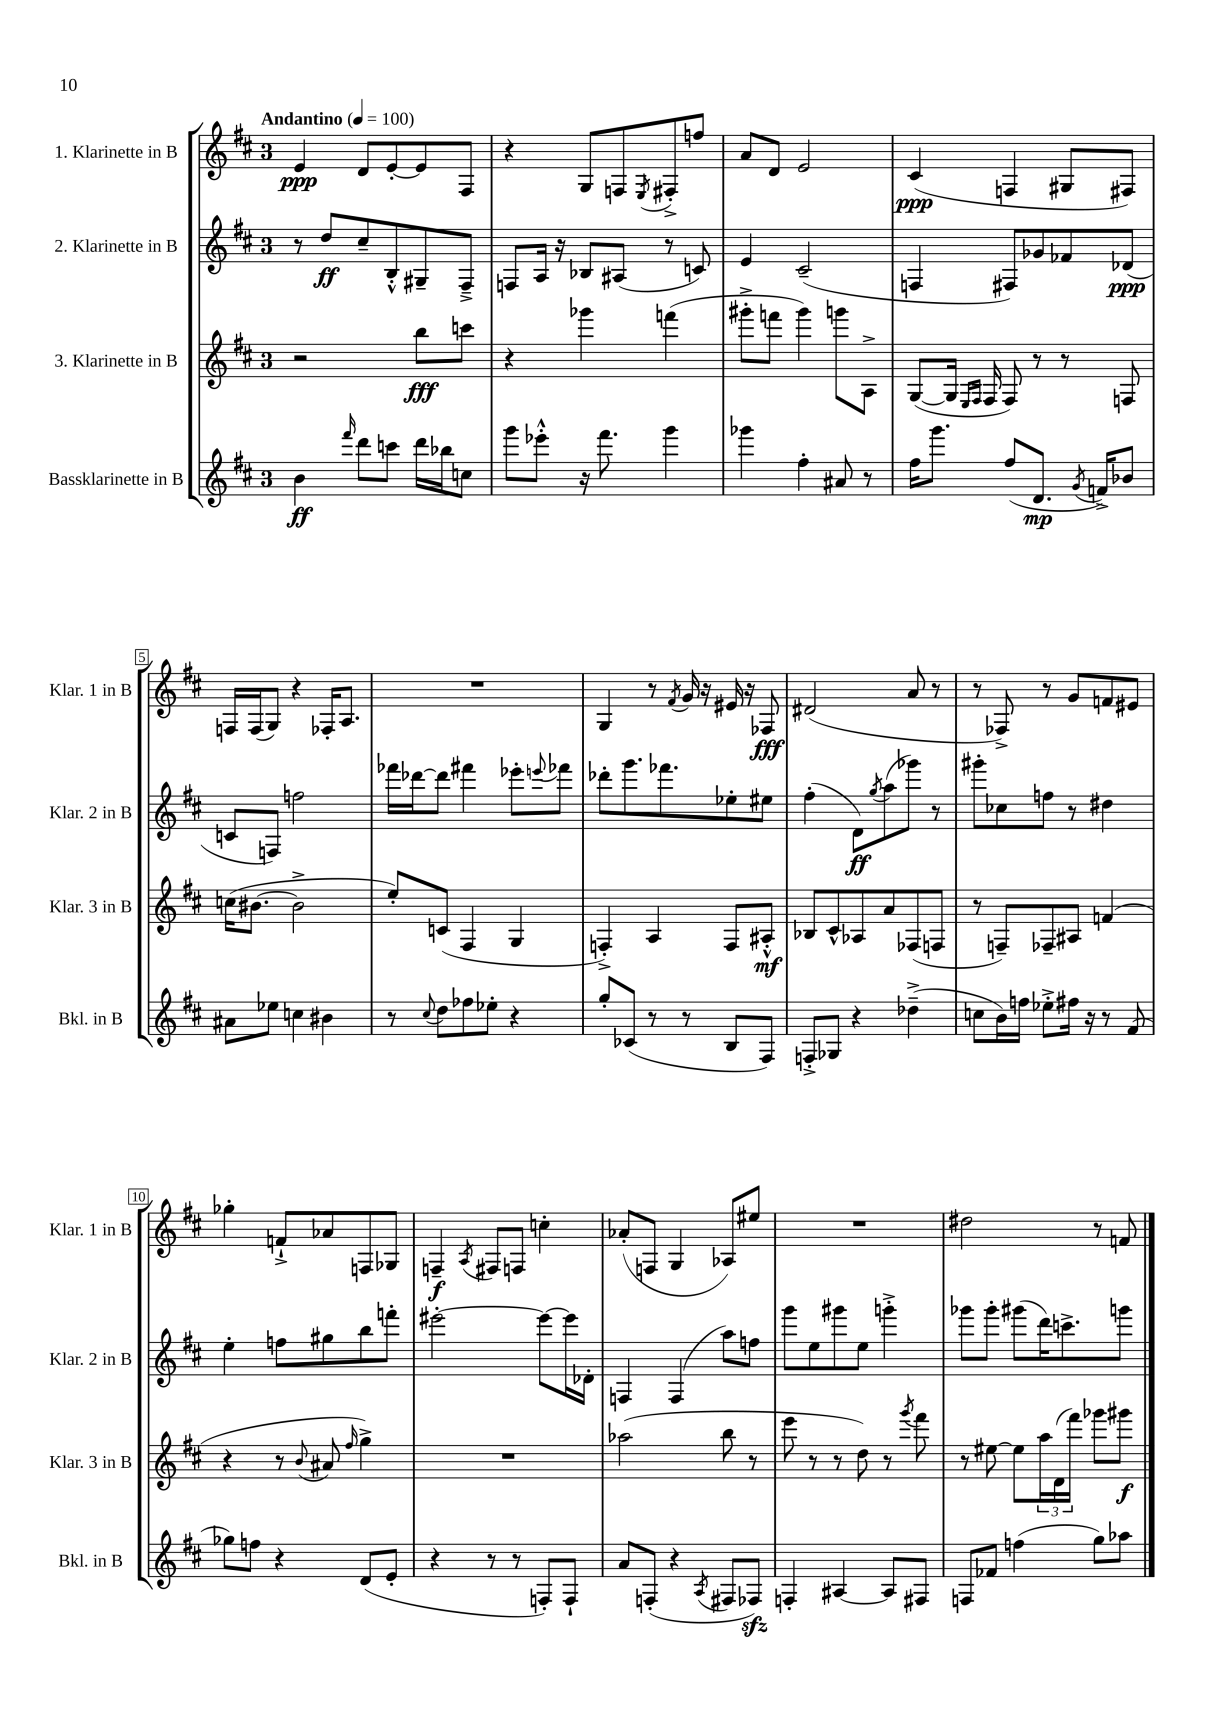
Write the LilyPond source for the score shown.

<<
\new StaffGroup <<
\new Staff = "s0" \with { instrumentName = "1. Klarinette in B" shortInstrumentName = "Klar. 1 in B" } {
    \clef treble \key d \major \once \override Staff.TimeSignature.style = #'single-digit \time 3/4 \tempo "Andantino" 4 = 100
    e'4\ppp d'8 e'8~-. e'8 fis8 |
    r4 g8 f8 \acciaccatura { e8 } fis8-.-> f''8 |
    a'8 d'8 e'2 |
    cis'4\ppp( f4 gis8 fis8) |
    f16 f16( g8) r4 fes16-. a8. |
    R2. |
    g4 r8 \acciaccatura { fis'8 } g'16 r16 eis'16 r16 fes8\fff |
    dis'2( a'8 r8 |
    r8 fes8->) r8 g'8 f'8 eis'8 |
    ges''4-. f'8-!-> aes'8 f8 ges8 |
    f4--\f \acciaccatura { a8 } fis8 f8 c''4-. |
    aes'8-.( f8 g4 aes8) eis''8 |
    R2. |
    dis''2 r8 f'8 \bar "|." |
}
\new Staff = "s1" \with { instrumentName = "2. Klarinette in B" shortInstrumentName = "Klar. 2 in B" } {
    \clef treble \key d \major \once \override Staff.TimeSignature.style = #'single-digit \time 3/4
    r8 d''8\ff cis''8-- b8-.-^ gis8-- fis8---> |
    f8 a16 r16 bes8 ais8( r8 c'8) |
    e'4 cis'2--( |
    f4 fis8) ges'8 fes'8 des'8\ppp( |
    c'8 f8) f''2 |
    fes'''16 des'''16~ des'''8 fis'''4 ees'''8-. \appoggiatura { e'''8 } fes'''8 |
    des'''8-. g'''8. fes'''8. ees''8-. eis''8 |
    fis''4-.( d'8\ff) \acciaccatura { g''8 } a''8( ges'''8) r8 |
    gis'''8-. ces''8 f''8 r8 dis''4 |
    e''4-. f''8 gis''8 b''8 f'''8-. |
    eis'''2~-. eis'''8~ eis'''16 des'16-. |
    f4 f4( a''8) f''8 |
    g'''8 e''8 gis'''8 e''8 g'''4-.-> |
    ges'''8 ges'''8-. gis'''8( d'''16) c'''8.-> g'''8 \bar "|." |
}
\new Staff = "s2" \with { instrumentName = "3. Klarinette in B" shortInstrumentName = "Klar. 3 in B" } {
    \clef treble \key d \major \once \override Staff.TimeSignature.style = #'single-digit \time 3/4
    r2 b''8\fff c'''8 |
    r4 ges'''4 f'''4( |
    gis'''8-.-> f'''8 gis'''4) g'''8 a8-> |
    g8~( g16 \grace { e16 fis16 } fis16 fis8) r8 r8 f8 |
    c''16( bis'8.~ bis'2-> |
    e''8-.) c'8( fis4 g4 |
    f4-.->) a4 f8 ais8-.-^\mf |
    bes8 cis'8-^ aes8 a'8 fes8( f8 |
    r8 f8--) fes8-- ais8 f'4( |
    r4 r8 \appoggiatura { b'8 } ais'8 \grace { fis''16 } g''4->) |
    R2. |
    aes''2( b''8 r8 |
    e'''8 r8 r8 d''8) r8 \acciaccatura { g'''8 } fis'''8 |
    r8 eis''8~ eis''8 \tuplet 3/2 { a''16 d'16( fis'''16) } ges'''8 gis'''8\f \bar "|." |
}
\new Staff = "s3" \with { instrumentName = "Bassklarinette in B" shortInstrumentName = "Bkl. in B" } {
    \clef treble \key d \major \once \override Staff.TimeSignature.style = #'single-digit \time 3/4
    b'4\ff \grace { fis'''16 } d'''8 c'''8 d'''16 bes''16 c''8 |
    g'''8 ees'''8-.-^ r16 fis'''8. g'''4 |
    ges'''4 fis''4-. ais'8 r8 |
    fis''16 g'''8. fis''8( d'8.\mp \acciaccatura { g'8 } f'16->) bes'8 |
    ais'8 ees''8 c''4 bis'4 |
    r8 \appoggiatura { cis''8 } d''8 fes''8 ees''8-. r4 |
    g''8-. ces'8( r8 r8 b8 fis8) |
    f8-.-> ges8 r4 des''4--->( |
    c''8 b'16) f''16 ees''8-.-> fis''16 r16 r8 fis'8( |
    ges''8) f''8 r4 d'8( e'8-. |
    r4 r8 r8 f8-.) f8-! |
    a'8 f8-.( r4 \acciaccatura { a8 } fis8 fes8\sfz) |
    f4-. ais4~ ais8 fis8 |
    f8 fes'8 f''4( g''8) aes''8 \bar "|." |
}
>>
>>
\layout { \context { \Score \override BarNumber.stencil = #(make-stencil-boxer 0.1 0.3 ly:text-interface::print) } }
